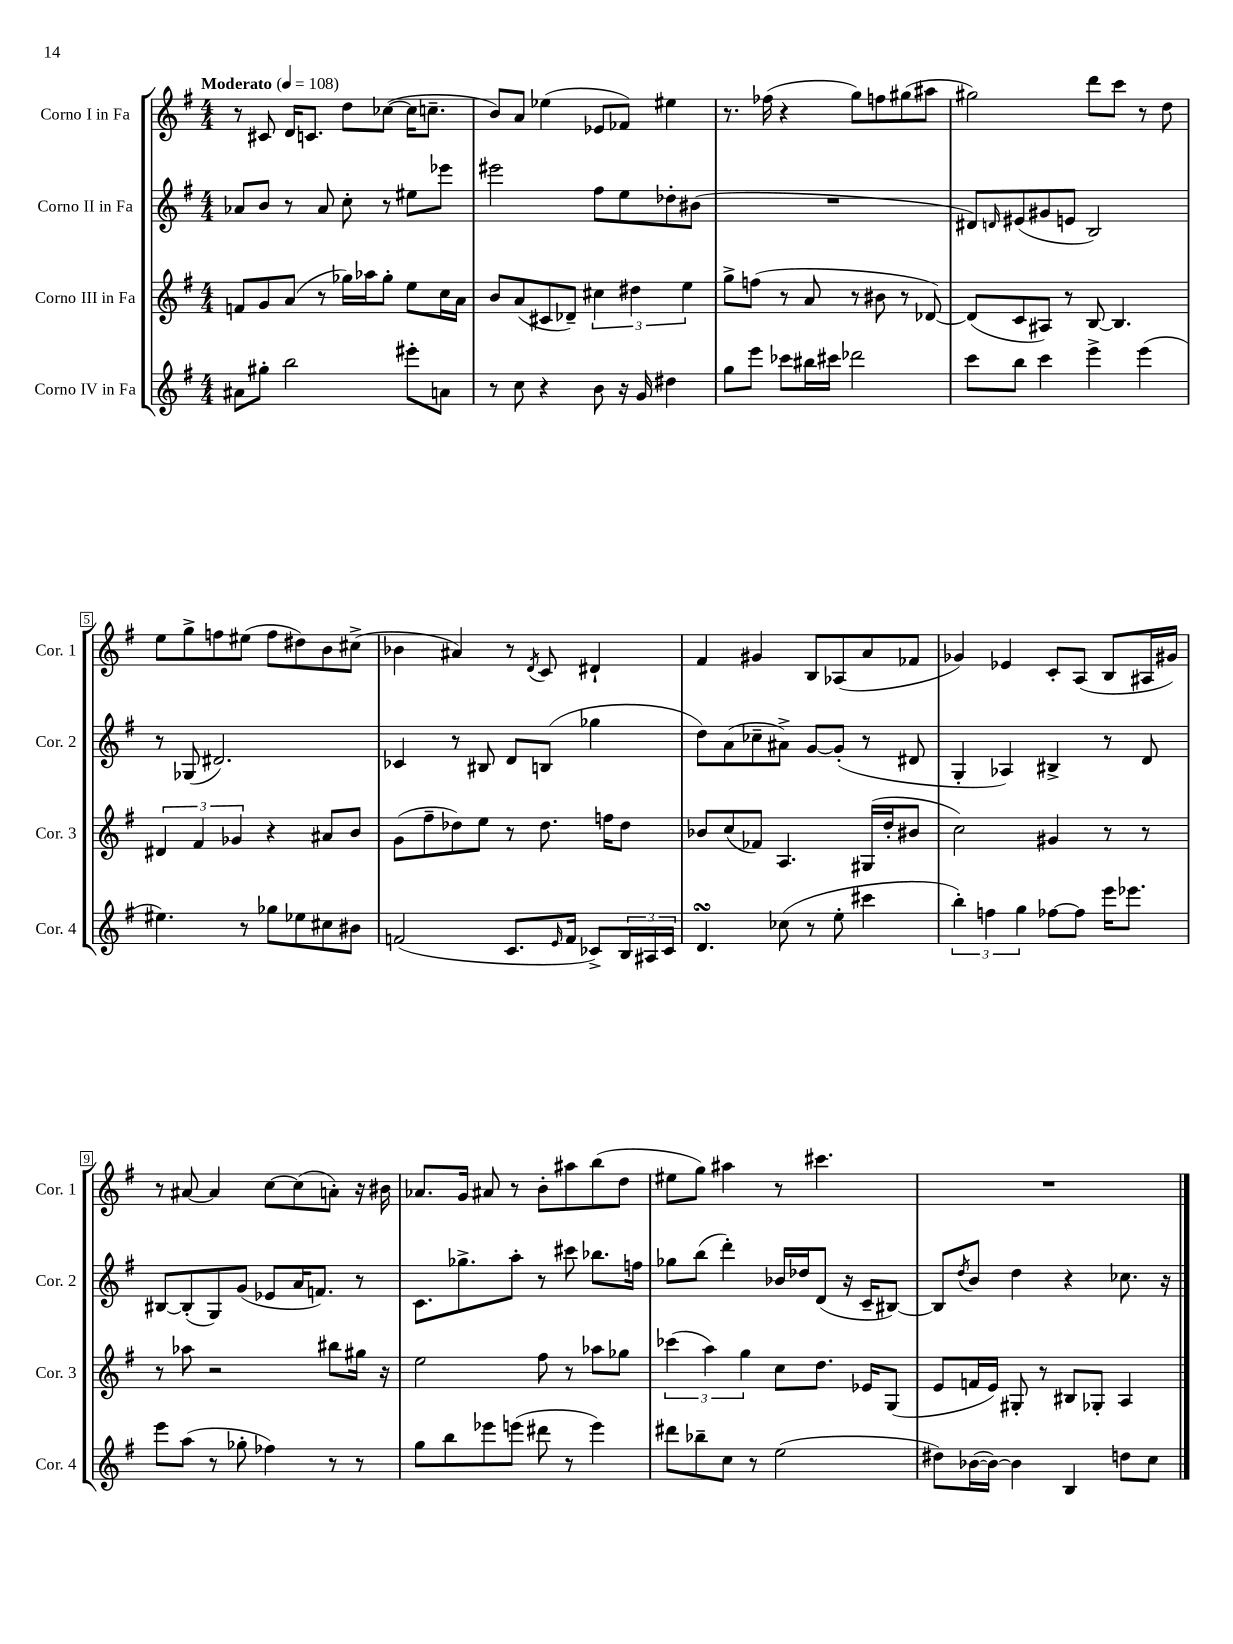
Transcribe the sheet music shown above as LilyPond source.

<<
\new StaffGroup <<
\new Staff = "s0" \with { instrumentName = "Corno I in Fa" shortInstrumentName = "Cor. 1" } {
    \clef treble \key g \major \numericTimeSignature \time 4/4 \tempo "Moderato" 4 = 108
    r8 cis'8 d'16 c'8. d''8 ces''8~( ces''16 c''8.-- |
    b'8) a'8 ees''4( ees'8 fes'8) eis''4 |
    r8. fes''16( r4 g''8) f''8 gis''8( ais''8 |
    gis''2) d'''8 c'''8 r8 d''8 |
    e''8 g''8-> f''8 eis''8( f''8 dis''8) b'8 cis''8->( |
    bes'4 ais'4) r8 \acciaccatura { d'8 } c'8 dis'4-! |
    fis'4 gis'4 b8 aes8( a'8 fes'8 |
    ges'4) ees'4 c'8-. a8( b8 ais16 gis'16) |
    r8 ais'8~ ais'4 c''8~ c''8( a'8-.) r16 bis'16 |
    aes'8. g'16 ais'8 r8 b'8-. ais''8 b''8( d''8 |
    eis''8 g''8) ais''4 r8 cis'''4. |
    R1 \bar "|." |
}
\new Staff = "s1" \with { instrumentName = "Corno II in Fa" shortInstrumentName = "Cor. 2" } {
    \clef treble \key g \major \numericTimeSignature \time 4/4
    aes'8 b'8 r8 aes'8 c''8-. r8 eis''8 ees'''8 |
    eis'''2 fis''8 e''8 des''8-. bis'8( |
    R1 |
    dis'8) \grace { d'16 } eis'8( gis'8 e'8 b2) |
    r8 ges8( dis'2.) |
    ces'4 r8 bis8 d'8 b8( ges''4 |
    d''8) a'8( ces''8-- ais'8->) g'8~ g'8-.( r8 dis'8 |
    g4-. aes4) bis4-> r8 d'8 |
    bis8~ bis8-.( g8) g'8( ees'8 a'16 f'8.) r8 |
    c'8. ges''8.-> a''8-. r8 cis'''8 bes''8. f''16 |
    ges''8 b''8( d'''4-.) bes'16 des''16 d'8( r16 c'16-- bis8~) |
    bis8 \acciaccatura { d''8 } b'8 d''4 r4 ces''8. r16 \bar "|." |
}
\new Staff = "s2" \with { instrumentName = "Corno III in Fa" shortInstrumentName = "Cor. 3" } {
    \clef treble \key g \major \numericTimeSignature \time 4/4
    f'8 g'8 a'8( r8 ges''16) aes''16 ges''8-. e''8 c''16 a'16 |
    b'8 a'8( cis'8 des'8--) \tuplet 3/2 { cis''4 dis''4 e''4 } |
    g''8-> f''8( r8 a'8 r8 bis'8 r8 des'8~) |
    des'8( c'8 ais8) r8 b8~ b4. |
    \tuplet 3/2 { dis'4 fis'4 ges'4 } r4 ais'8 b'8 |
    g'8( fis''8-- des''8) e''8 r8 des''8. f''16 des''8 |
    bes'8 c''8( fes'8) a4. gis16( d''16-. bis'8 |
    c''2) gis'4 r8 r8 |
    r8 aes''8 r2 bis''8 gis''16 r16 |
    e''2 fis''8 r8 aes''8 ges''8 |
    \tuplet 3/2 { ces'''4( a''4) g''4 } c''8 d''8. ees'16 g8( |
    e'8 f'16 e'16) gis8-. r8 bis8 ges8-. a4 \bar "|." |
}
\new Staff = "s3" \with { instrumentName = "Corno IV in Fa" shortInstrumentName = "Cor. 4" } {
    \clef treble \key g \major \numericTimeSignature \time 4/4
    ais'8 gis''8-. b''2 eis'''8-. a'8 |
    r8 c''8 r4 b'8 r16 g'16 dis''4 |
    g''8 e'''8 ces'''8 bis''16 cis'''16 des'''2 |
    c'''8 b''8 c'''4 e'''4-> e'''4( |
    eis''4.) r8 ges''8 ees''8 cis''8 bis'8 |
    f'2( c'8. \grace { e'16 } f'16 ces'8->) \tuplet 3/2 { b16 ais16 ces'16 } |
    d'4.\turn ces''8( r8 e''8-. cis'''4 |
    \tuplet 3/2 { b''4-.) f''4 g''4 } fes''8~ fes''8 e'''16 ees'''8. |
    e'''8 a''8( r8 ges''8-. fes''4) r8 r8 |
    g''8 b''8 ees'''8 e'''8( dis'''8 r8 e'''4) |
    dis'''8 bes''8-- c''8 r8 e''2( |
    dis''8) bes'16~( bes'16~) bes'4 b4 d''8 c''8 \bar "|." |
}
>>
>>
\layout { \context { \Score \override BarNumber.stencil = #(make-stencil-boxer 0.1 0.3 ly:text-interface::print) } }
